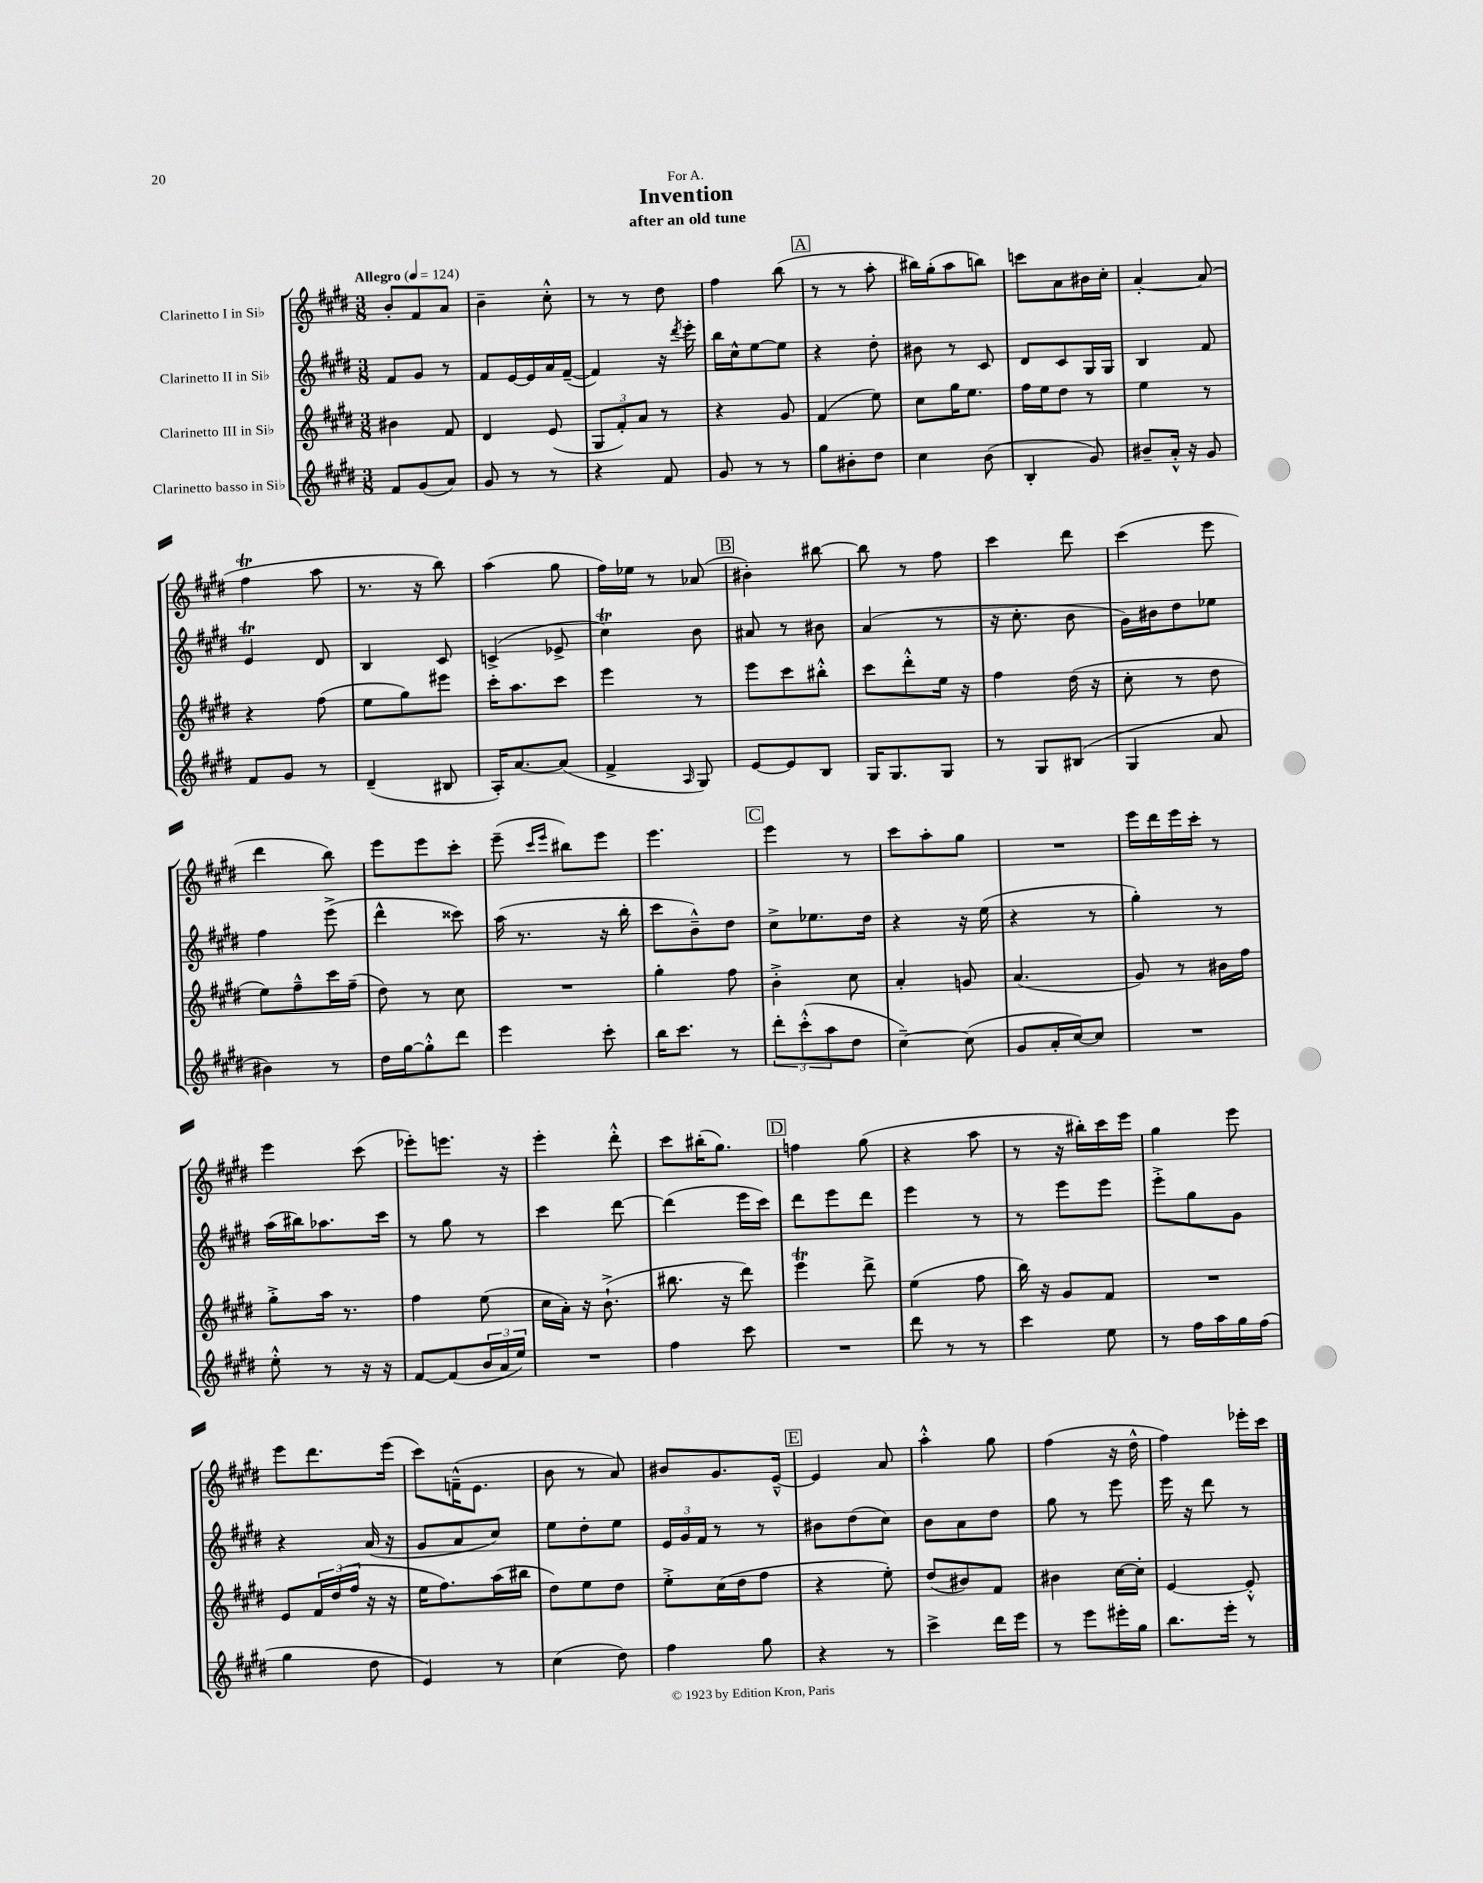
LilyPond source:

\header { title = "Invention" subtitle = "after an old tune" dedication = "For A." }
<<
\new StaffGroup <<
\new Staff = "s0" \with { instrumentName = "Clarinetto I in Sib" } {
    \clef treble \key e \major \numericTimeSignature \time 3/8 \tempo "Allegro" 4 = 124
    b'8-. fis'8 a'8 |
    b'4-- cis''8-.-^ |
    r8 r8 dis''8 |
    fis''4 b''8( |
    \mark \markup { \box "A" } r8 r8 a''8-. |
    bis''16) gis''16-.( a''8 b''8) |
    c'''8 a'8 bis'16 cis''16-. |
    a'4~-. a'8( |
    fis''4\trill a''8 |
    r8. r16 b''8) |
    a''4( gis''8 |
    fis''16) ees''16 r8 aes'8( |
    \mark \markup { \box "B" } bis'4-.) bis''8~ |
    bis''8 r8 fis''8 |
    cis'''4 dis'''8 |
    cis'''4( e'''8 |
    dis'''4 b''8) |
    e'''8 e'''8 cis'''8-. |
    e'''8--( \grace { cis'''16 e'''16 } bis''8) e'''8 |
    e'''4. |
    \mark \markup { \box "C" } e'''4 r8 |
    cis'''8 a''8-. gis''8 |
    R4. |
    e'''16 dis'''16 e'''16 cis'''16-. r8 |
    e'''4 cis'''8( |
    ees'''8-.) e'''8. r16 |
    e'''4-. dis'''8-.-^ |
    cis'''8 bis''16-.( gis''8.) |
    \mark \markup { \box "D" } f''4 gis''8( |
    r4 a''8 |
    r8 r16 bis''16-.) cis'''16 e'''16 |
    gis''4 e'''8 |
    e'''8 dis'''8. e'''16( |
    cis'''8) f'16---^( e'8. |
    b'8 r8 a'8) |
    bis'8 gis'8. e'16~---^ |
    \mark \markup { \box "E" } e'4 a'8 |
    a''4-.-^ gis''8 |
    fis''4( r16 dis''16-^ |
    fis''4) ees'''16-. cis'''16 \bar "|." |
}
\new Staff = "s1" \with { instrumentName = "Clarinetto II in Sib" } {
    \clef treble \key e \major \numericTimeSignature \time 3/8
    fis'8 gis'8 r8 |
    fis'8 e'16~ e'16 a'16 fis'16~--( |
    fis'4) r16 \acciaccatura { dis'''8 } e'''16-. |
    b''16 cis''16-^ e''8~ e''8 |
    \mark \markup { \box "A" } r4 dis''8-. |
    bis'8 r8 cis'8 |
    dis'8 cis'8 gis16 gis16 |
    b4 fis'8 |
    e'4\trill dis'8 |
    b4 cis'8 |
    c'4->( ees'8-> |
    cis''4\trill) b'8 |
    \mark \markup { \box "B" } ais'8 r8 bis'8 |
    a'4( r8 |
    r16 cis''8.-. b'8 |
    gis'16) bis'16 dis''8 ees''8 |
    fis''4 e'''8->( |
    dis'''4-^ cisis'''8) |
    a''16( r8. r16 b''16-. |
    cis'''8 b'8---^) dis''8 |
    \mark \markup { \box "C" } cis''8-> ees''8. dis''16 |
    r4 r16 e''16( |
    r4 r8 |
    gis''4-.) r8 |
    a''16( bis''16) aes''8. cis'''16 |
    r8 gis''8 r8 |
    cis'''4 dis'''8~ |
    dis'''4( e'''16 cis'''16) |
    \mark \markup { \box "D" } dis'''8 e'''8 dis'''8 |
    e'''4 r8 |
    r8 e'''8 e'''8 |
    e'''8-.-> gis''8 gis'8 |
    r4 a'16( r16 |
    gis'8 a'8 cis''8) |
    e''8 dis''8-. e''8 |
    \tuplet 3/2 { e'16 gis'16 fis'16 } r8 r8 |
    \mark \markup { \box "E" } bis'8 dis''8( cis''8) |
    b'8 a'8 dis''8 |
    gis''8 r8 e'''8 |
    e'''16 r16 dis'''8 r8 \bar "|." |
}
\new Staff = "s2" \with { instrumentName = "Clarinetto III in Sib" } {
    \clef treble \key e \major \numericTimeSignature \time 3/8
    bis'4 fis'8 |
    dis'4 e'8( |
    \tuplet 3/2 { gis8 fis'8-.) a'8 } r8 |
    r4 gis'8 |
    \mark \markup { \box "A" } fis'4( e''8) |
    cis''8 gis''16 e''8. |
    fis''16 e''16 dis''8 r8 |
    e''4 r8 |
    r4 fis''8( |
    e''8 gis''8) eis'''8 |
    cis'''16-. a''8. cis'''8 |
    e'''4 r8 |
    \mark \markup { \box "B" } e'''8 cis'''8 bis''8-.-^ |
    cis'''8 dis'''8-.-^ e''16 r16 |
    fis''4 dis''16( r16 |
    cis''8-. r8 dis''8 |
    e''8) fis''8---^ cis'''16 fis''16--( |
    dis''8) r8 cis''8 |
    R4. |
    gis''4-. fis''8 |
    \mark \markup { \box "C" } b'4-.-> cis''8 |
    a'4-. g'8 |
    a'4.( |
    gis'8) r8 bis'16 fis''16 |
    gis''8-.-> a''16 r8. |
    fis''4 e''8( |
    cis''16 a'16-.) r16 b'8.-!->( |
    bis''8. r16 dis'''8) |
    \mark \markup { \box "D" } e'''4\trill dis'''8-> |
    e''4( fis''8 |
    b''16) r16 gis'8 fis'8 |
    R4. |
    e'8 \tuplet 3/2 { fis'16 dis''16( fis''16 } r16 r16 |
    e''16 fis''8.) a''16( bis''16 |
    dis''8) e''8 dis''8 |
    e''8-.-> cis''16( dis''16 fis''8 |
    \mark \markup { \box "E" } r4 e''8-.) |
    dis''8( bis'8) fis'8 |
    bis'4 cis''16~ cis''16-. |
    e'4~ e'8-.-^ \bar "|." |
}
\new Staff = "s3" \with { instrumentName = "Clarinetto basso in Sib" } {
    \clef treble \key e \major \numericTimeSignature \time 3/8
    fis'8 gis'8( a'8) |
    gis'8 r8 r8 |
    r4 fis'8 |
    gis'8 r8 r8 |
    \mark \markup { \box "A" } gis''8 bis'8-. dis''8 |
    cis''4 b'8( |
    b4-. gis'8) |
    bis'8-- a'16-.-^ r16 gis'8 |
    fis'8 gis'8 r8 |
    dis'4--( bis8 |
    a16-.) a'8.~ a'8( |
    fis'4-> \grace { a16 } gis8) |
    \mark \markup { \box "B" } e'8~ e'8 b8 |
    gis16 gis8. gis8 |
    r8 gis8 bis8( |
    gis4 a'8 |
    bis'4) r8 |
    dis''16 gis''16~ gis''8-.-^ dis'''8 |
    e'''4 cis'''8-. |
    b''16 cis'''8. r8 |
    \mark \markup { \box "C" } \tuplet 3/2 { dis'''8-. cis'''8-.-^( a''8 } dis''8 |
    cis''4~--) cis''8( |
    gis'8 a'16-. cis''16~) cis''8 |
    R4. |
    e''8-.-^ r8 r16 r16 |
    fis'8~ fis'8( \tuplet 3/2 { b'16 a'16 e''16) } |
    R4. |
    fis''4 cis'''8 |
    \mark \markup { \box "D" } R4. |
    dis'''8 r8 r8 |
    cis'''4 e''8 |
    r8 fis''16 a''16 gis''16 fis''16( |
    gis''4 dis''8 |
    e'4) r8 |
    cis''4( dis''8) |
    fis''4 gis''8 |
    \mark \markup { \box "E" } r4 r8 |
    cis'''4-> dis'''16 e'''16 |
    r8 e'''8 eis'''16-. gis''16 |
    b''8. e'''16-. r8 \bar "|." |
}
>>
>>
\layout { \context { \Score \remove "Bar_number_engraver" } }
